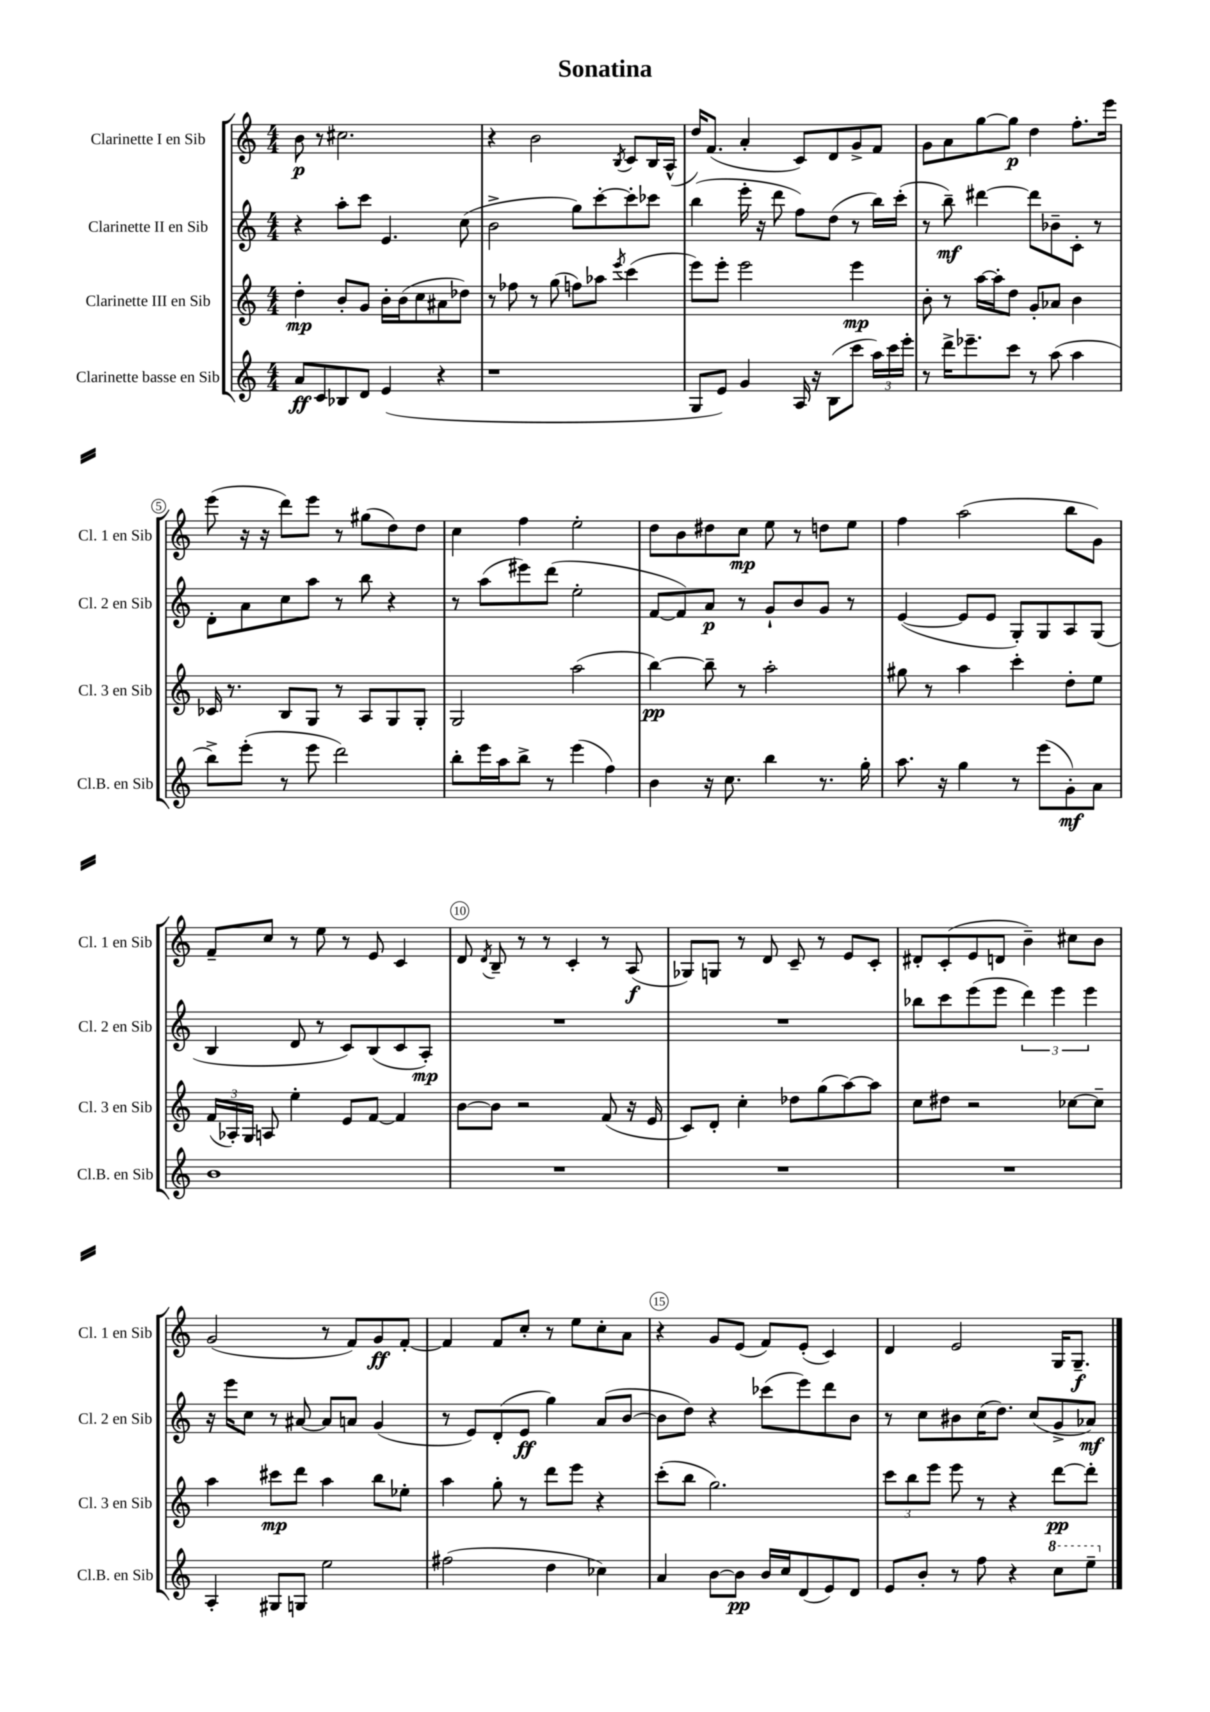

**kern	**dynam	**kern	**dynam	**kern	**dynam	**kern	**dynam
*part4	*part4	*part3	*part3	*part2	*part2	*part1	*part1
*staff4	*staff4	*staff3	*staff3	*staff2	*staff2	*staff1	*staff1
*I"Clarinette basse en Sib	*	*I"Clarinette III en Sib	*	*I"Clarinette II en Sib	*	*I"Clarinette I en Sib	*
*I'Cl.B. en Sib	*	*I'Cl. 3 en Sib	*	*I'Cl. 2 en Sib	*	*I'Cl. 1 en Sib	*
*clefG2	*	*clefG2	*	*clefG2	*	*clefG2	*
*k[]	*	*k[]	*	*k[]	*	*k[]	*
*M4/4	*	*M4/4	*	*M4/4	*	*M4/4	*
=1	=1	=1	=1	=1	=1	=1	=1
8a/L	ff	4dd'\	mp	4r	.	8b\	p
8c/	.	.	.	.	.	8r	.
8B-X/	.	8b'/L	.	8aa'\L	.	2.cc#X\	.
8d/J	.	8g/J	.	8ccc\J	.	.	.
(4e/	.	16b'\LL	.	4.e/	.	.	.
.	.	(16b\J	.	.	.	.	.
.	.	8cc\	.	.	.	.	.
4r	.	8a#X\	.	.	.	.	.
.	.	8dd-X\J)	.	(8cc\	.	.	.
=2	=2	=2	=2	=2	=2	=2	=2
1r	.	8r	.	2b^\	.	4r	.
.	.	8ff-X\	.	.	.	.	.
.	.	8r	.	.	.	2b\	.
.	.	(8gg\	.	.	.	.	.
.	.	8ffn\L)	.	8gg\L)	.	.	.
.	.	8aa-X\J	.	[8ccc'\	.	.	.
.	.	8qeee/	.	.	.	8qB/	.
.	.	(4ccc\	.	8ccc'\]	.	8c/L	.
.	.	.	.	8ccc-X\J	.	16B/L	.
.	.	.	.	.	.	(16A^^/JJ	.
=3	=3	=3	=3	=3	=3	=3	=3
8G/L	.	8eee\L)	.	(4bb\	.	16dd/KL)	.
.	.	.	.	.	.	(8.f/J	.
8e/J)	.	8eee'\J	.	.	.	.	.
4g/	.	2eee\	.	16eee'\	.	4a'/	.
.	.	.	.	16r	.	.	.
.	.	.	.	8ddd\	.	.	.
16A/	.	.	.	8ff\L)	.	8c/L)	.
16r	.	.	.	.	.	.	.
(8B\L	.	.	.	(8dd\J	.	8d/	.
8ccc\J	.	4eee\	mp	8r	.	8g^/	.
24aa\LL)	.	.	.	16bb\LL)	.	8f/J	.
24ccc\	.	.	.	.	.	.	.
.	.	.	.	(16ccc'\JJ	.	.	.
24eee'\JJ	.	.	.	.	.	.	.
=4	=4	=4	=4	=4	=4	=4	=4
8r	.	8b'\	.	8r	.	8g\L	.
16ddd^\KL	.	8r	.	8bb~\)	mf	8a\	.
8.eee-X~\	.	.	.	.	.	.	.
.	.	[16aa\LL	.	[4ddd#X\	.	[8gg\	.
.	.	16aa'\J]	.	.	.	.	.
8ccc\J	.	8dd\J	.	.	.	8gg\J]	p
8r	.	8g'/L	.	8ddd#\L]	.	4dd\	.
(8aa\	.	8a-X/J	.	8b-X~\	.	.	.
4aa\	.	4b\	.	8c'\J	.	8.ff'\L	.
.	.	.	.	8r	.	.	.
.	.	.	.	.	.	16eee\Jk	.
!!LO:LB:g=z
=5	=5	=5	=5	=5	=5	=5	=5
8bb^\L)	.	16c-X/	.	8d'\L	.	(8eee\	.
.	.	8.r	.	.	.	.	.
(8eee'\J	.	.	.	8a\	.	16r	.
.	.	.	.	.	.	16r	.
8r	.	8B/L	.	8cc\	.	8ddd\L)	.
8eee\	.	8G/J	.	8aa\J	.	8eee\J	.
2ddd\)	.	8r	.	8r	.	8r	.
.	.	8A/L	.	8bb\	.	(8gg#X\L	.
.	.	8G/	.	4r	.	8dd\)	.
.	.	8G'/J	.	.	.	8dd\J	.
=6	=6	=6	=6	=6	=6	=6	=6
8bb'\L	.	2G/	.	8r	.	4cc\	.
16eee\L	.	.	.	(8aa\L	.	.	.
16aa\J	.	.	.	.	.	.	.
8bb^\J	.	.	.	8eee#X\)	.	4ff\	.
8r	.	.	.	(8ddd\J	.	.	.
(4eee\	.	(2aa\	.	2ee'\	.	2ee'\	.
4ff\)	.	.	.	.	.	.	.
=7	=7	=7	=7	=7	=7	=7	=7
4b\	.	[4bb\)	pp	[8f/L	.	8dd\L	.
.	.	.	.	8f/])	.	8b\	.
16r	.	8bb~\]	.	8a/J	p	8dd#X\	.
8.cc\	.	.	.	.	.	.	.
.	.	8r	.	8r	.	8cc\J	mp
4bb\	.	2aa'\	.	8g`/L	.	8ee\	.
.	.	.	.	8b/	.	8r	.
8.r	.	.	.	8g/J	.	8ddn\L	.
.	.	.	.	8r	.	8ee\J	.
16gg'\	.	.	.	.	.	.	.
=8	=8	=8	=8	=8	=8	=8	=8
8.aa\	.	8gg#X\	.	([4e/	.	4ff\	.
.	.	8r	.	.	.	.	.
16r	.	.	.	.	.	.	.
4gg\	.	4aa\	.	8e/L]	.	(2aa\	.
.	.	.	.	8e/J	.	.	.
8r	.	4ccc'\	.	8G'/L)	.	.	.
(8eee\L	.	.	.	8G/	.	.	.
8g'\)	mf	8dd'\L	.	8A/	.	8bb\L	.
8a\J	.	8ee\J	.	(8G/J	.	8g\J)	.
!!LO:LB:g=z
=9	=9	=9	=9	=9	=9	=9	=9
1b	.	(24f/LL	.	4B/	.	8f~/L	.
.	.	24A-X'/)	.	.	.	.	.
.	.	24G/JJ	.	.	.	.	.
.	.	8An/	.	.	.	8cc/J	.
.	.	4ee'\	.	8d/	.	8r	.
.	.	.	.	8r	.	8ee\	.
.	.	8e/L	.	8c/L)	.	8r	.
.	.	[8f/J	.	(8B/	.	8e/	.
.	.	4f/]	.	8c/	.	4c/	.
.	.	.	.	8A'/J)	mp	.	.
=10	=10	=10	=10	=10	=10	=10	=10
1r	.	[8b\L	.	1r	.	8d/	.
.	.	.	.	.	.	8qd/	.
.	.	8b\J]	.	.	.	8B~/	.
.	.	2r	.	.	.	8r	.
.	.	.	.	.	.	8r	.
.	.	.	.	.	.	4c'/	.
.	.	(8f/	.	.	.	8r	.
.	.	16r	.	.	.	(8A/	f
.	.	16e/	.	.	.	.	.
=11	=11	=11	=11	=11	=11	=11	=11
1r	.	8c/L)	.	1r	.	8G-X/L)	.
.	.	8d'/J	.	.	.	8Gn/J	.
.	.	4cc'\	.	.	.	8r	.
.	.	.	.	.	.	8d/	.
.	.	8dd-X\L	.	.	.	8c~/	.
.	.	(8gg\	.	.	.	8r	.
.	.	[8aa\)	.	.	.	8e/L	.
.	.	8aa\J]	.	.	.	8c'/J	.
=12	=12	=12	=12	=12	=12	=12	=12
1r	.	8cc\L	.	8bb-X\L	.	8d#X'/L	.
.	.	8dd#X\J	.	8ccc\	.	(8c'/	.
.	.	2r	.	(8eee\	.	8e/	.
.	.	.	.	8eee\J	.	8dn/J	.
.	.	.	.	6ddd\)	.	4b~\)	.
.	.	.	.	6eee\	.	.	.
.	.	[8cc-X\L	.	.	.	8cc#X\L	.
.	.	.	.	6eee\	.	.	.
.	.	8cc-~\J]	.	.	.	8b\J	.
!!LO:LB:g=z
=13	=13	=13	=13	=13	=13	=13	=13
4A'/	.	4aa\	.	16r	.	(2g/	.
.	.	.	.	16eee\KL	.	.	.
.	.	.	.	8cc\J	.	.	.
8G#X/L	.	8ccc#X\L	mp	8r	.	.	.
8Gn/J	.	8ddd\J	.	[8a#X/	.	.	.
2ee\	.	4aa\	.	8a#/L]	.	8r	.
.	.	.	.	8an/J	.	8f/L)	.
.	.	8bb\L	.	(4g/	.	8g/	ff
.	.	8ee-X'\J	.	.	.	[8f'/J	.
=14	=14	=14	=14	=14	=14	=14	=14
(2ff#X\	.	4aa\	.	8r	.	4f/]	.
.	.	.	.	8e/L)	.	.	.
.	.	8gg'\	.	(8d'/	.	8f/L	.
.	.	8r	.	8e/J	ff	8cc'/J	.
4dd\	.	8ddd\L	.	4gg\)	.	8r	.
.	.	8eee\J	.	.	.	8ee\L	.
4cc-X\)	.	4r	.	(8a/L	.	8cc'\	.
.	.	.	.	[8b/J	.	8a\J	.
=15	=15	=15	=15	=15	=15	=15	=15
4a/	.	(8ccc'\L	.	8b\L]	.	4r	.
.	.	8bb\J	.	8dd\J)	.	.	.
[8b\L	.	2.gg\)	.	4r	.	8g/L	.
8b\J]	pp	.	.	.	.	(8e/J	.
16b/LL	.	.	.	(8ccc-X\L	.	8f/L)	.
16cc/J	.	.	.	.	.	.	.
(8d/	.	.	.	8eee\)	.	(8e'/J	.
8e/)	.	.	.	8ddd\	.	4c/)	.
8d/J	.	.	.	8b\J	.	.	.
=16	=16	=16	=16	=16	=16	=16	=16
8e/L	.	12ccc\L	.	8r	.	4d/	.
.	.	12bb\	.	.	.	.	.
8b'/J	.	.	.	8cc\L	.	.	.
.	.	12eee\J	.	.	.	.	.
8r	.	8eee\	.	8b#X\	.	2e/	.
8ff\	.	8r	.	(16cc\K	.	.	.
.	.	.	.	8.dd\J)	.	.	.
4r	.	4r	.	.	.	.	.
.	.	.	.	(8cc/L	.	.	.
*8va	*	*	*	*	*	*	*
8ccc\L	.	[8ddd\L	pp	8g^/	.	16G/KL	.
.	.	.	.	.	.	8.G~/J	f
8eee~\J	.	8ddd'\J]	.	8a-X/J)	mf	.	.
*X8va	*	*	*	*	*	*	*
==	==	==	==	==	==	==	==
*-	*-	*-	*-	*-	*-	*-	*-
